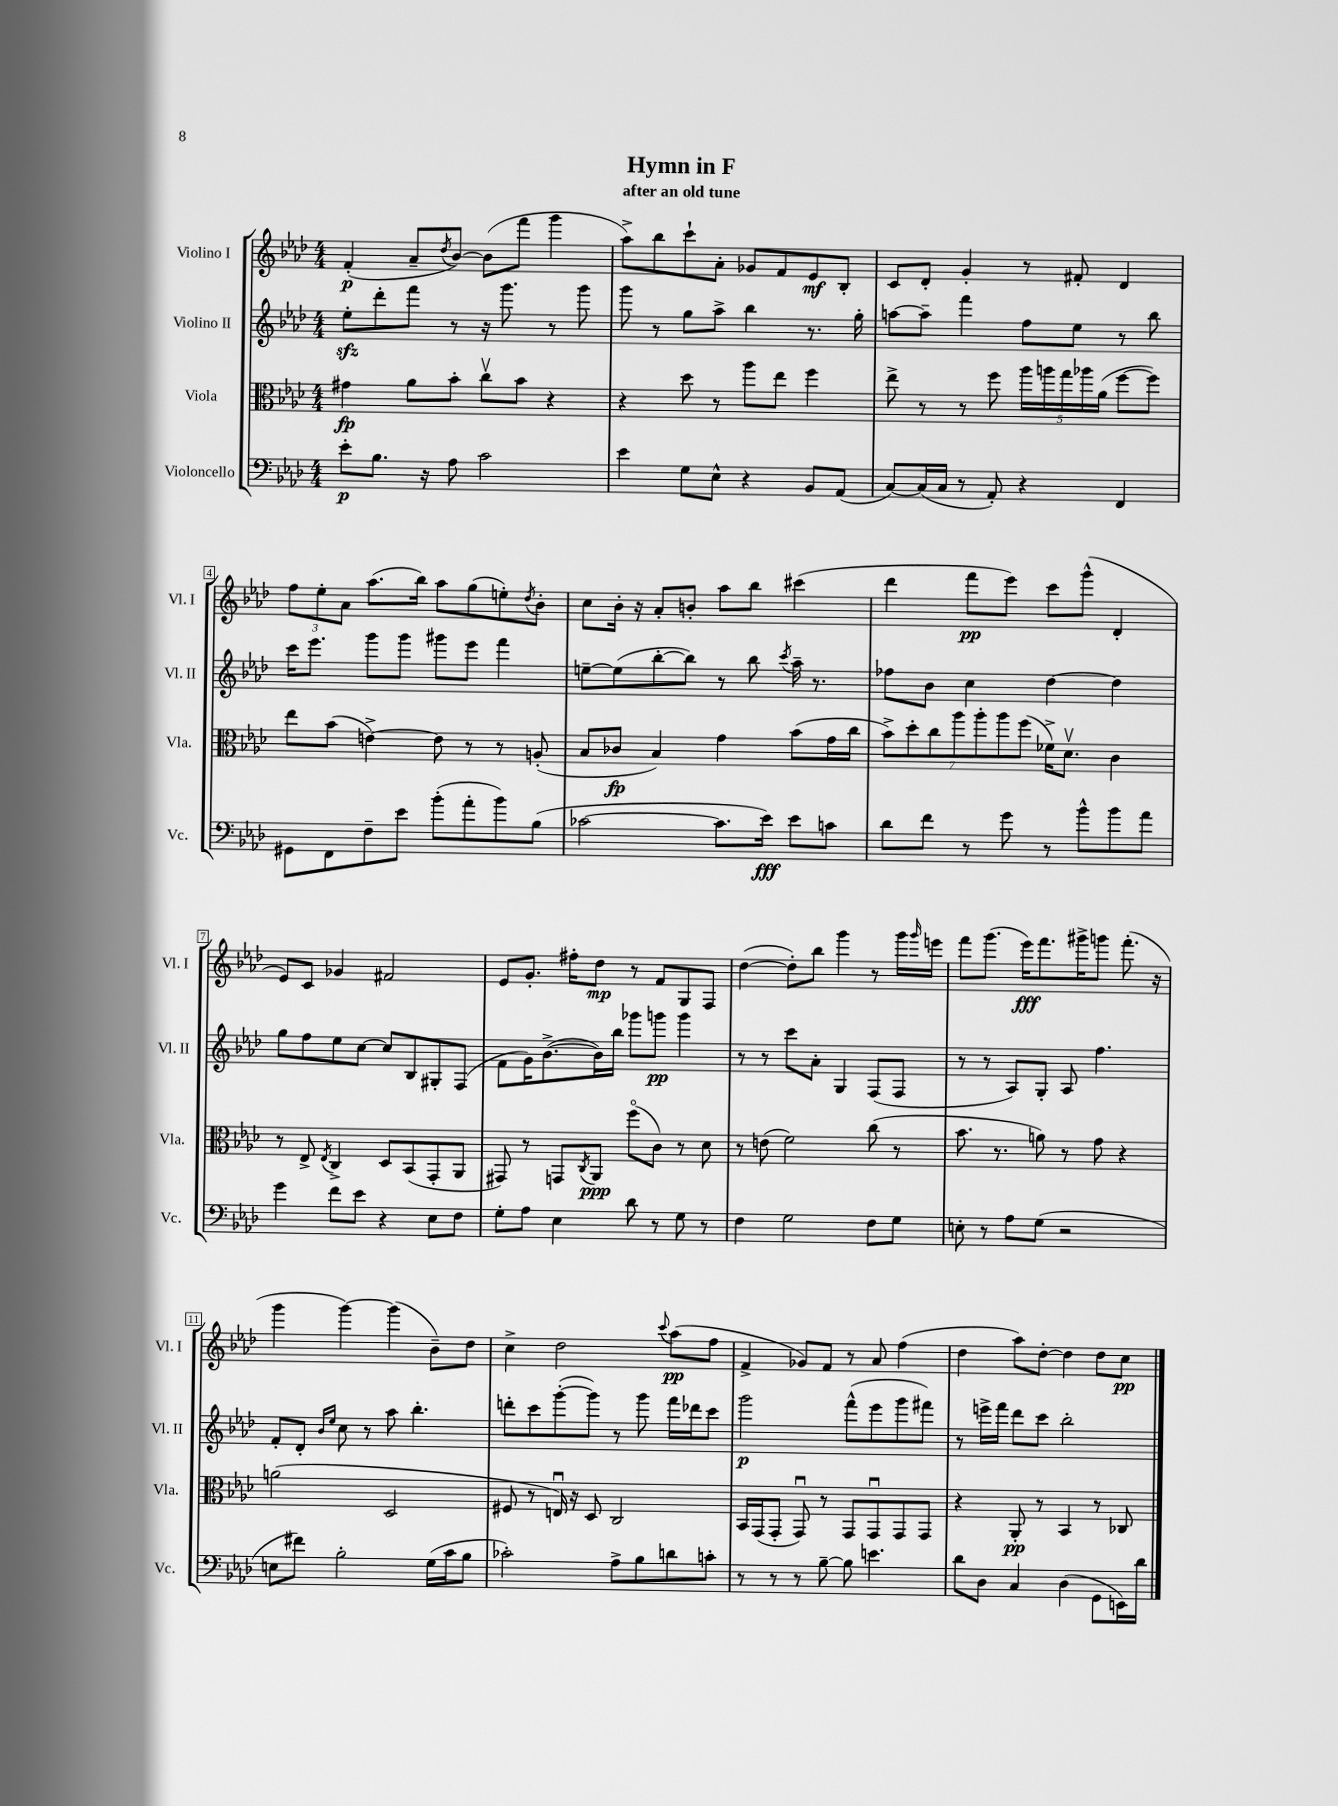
\header { title = "Hymn in F" subtitle = "after an old tune" }
<<
\new StaffGroup <<
\new Staff = "s0" \with { instrumentName = "Violino I" shortInstrumentName = "Vl. I" } {
    \clef treble \key aes \major \numericTimeSignature \time 4/4
    f'4-.\p( aes'8-- \acciaccatura { des''8 } bes'8~) bes'8( f'''8 g'''4 |
    aes''8->) bes''8 c'''8-! aes'8-. ges'8 f'8 ees'8\mf bes8-. |
    c'8 des'8-. g'4-. r8 fis'8-. des'4 |
    \tuplet 3/2 { f''8 ees''8-. aes'8 } aes''8.( bes''16) aes''8 g''8( e''8-.) \acciaccatura { des''8 } bes'8-. |
    c''8 bes'16-. r16 aes'8-. b'8-. aes''8 bes''8 cis'''4( |
    des'''4 f'''8\pp ees'''8) c'''8 g'''8-^( des'4-. |
    ees'8) c'8 ges'4 fis'2 |
    ees'8 g'8.-. fis''16-. des''8\mp r8 f'8 g8 f8 |
    des''4~( des''8-.) bes''8 g'''4 r8 g'''16 \grace { g'''16 } e'''16 |
    f'''8 g'''8.( ees'''16\fff) f'''8. gis'''16-> g'''8 f'''8.-.( r16 |
    g'''4 g'''4~) g'''4( bes'8--) des''8 |
    c''4-> des''2 \appoggiatura { c'''8 } aes''8\pp( f''8 |
    f'4-> ges'8) f'8 r8 aes'8 f''4( |
    des''4 aes''8) des''8~-. des''4 des''8 c''8\pp \bar "|." |
}
\new Staff = "s1" \with { instrumentName = "Violino II" shortInstrumentName = "Vl. II" } {
    \clef treble \key aes \major \numericTimeSignature \time 4/4
    ees''8-.\sfz des'''8-. f'''8 r8 r16 g'''8. r8 g'''8 |
    g'''8 r8 g''8 aes''8-> bes''4 r8. g''16-. |
    a''8~ a''8-- f'''4 f''8 ees''8 r8 bes''8 |
    c'''16 ees'''8. g'''8 g'''8 gis'''8 ees'''8 f'''4 |
    e''8~-- e''8( bes''8~-. bes''8) r8 bes''8 \acciaccatura { c'''8 } aes''16-- r8. |
    fes''8 bes'8 c''4 des''4~ des''4 |
    g''8 f''8 ees''8 c''8~ c''8 bes8 gis8-. f8( |
    f'8 g'16) bes'8.~->( bes'16) bes''16 ges'''8 g'''8\pp g'''4 |
    r8 r8 c'''8 aes'8-. g4 f8( f8 |
    r8 r8 aes8) g8-. aes8 f''4. |
    f'8-. des'8-. \grace { bes'16 ees''16 } c''8 r8 aes''8 bes''4.-. |
    d'''8-. c'''8 g'''8~-.( g'''8) r8 g'''8 f'''16 des'''16 c'''8 |
    g'''2\p f'''8-^( ees'''8 g'''8 fis'''8) |
    r8 e'''16-> f'''16 des'''8 c'''8 bes''2-. \bar "|." |
}
\new Staff = "s2" \with { instrumentName = "Viola" shortInstrumentName = "Vla." } {
    \clef alto \key aes \major \numericTimeSignature \time 4/4
    gis'4\fp aes'8 bes'8-. c''8\upbow bes'8 r4 |
    r4 des''8 r8 aes''8 ees''8 f''4 |
    ees''8-> r8 r8 f''8 \tuplet 5/4 { aes''16 a''16 g''16 aes''16 aes'16( } f''8~ f''8) |
    ees''8 bes'8( e'4~->) e'8 r8 r8 a8-.( |
    bes8 ces'8\fp bes4) g'4 bes'8( g'16 c''16 |
    \tuplet 7/4 { bes'8->) des''8-. c''8 aes''8 aes''8-. aes''8 f''8( } fes'16->) des'8.\upbow c'4 |
    r8 ees8-> \acciaccatura { ees8 } c4-> des8 bes,8( g,8-. aes,8 |
    gis,8) r8 g,8 \acciaccatura { c8 } aes,8\ppp f''8\flageolet( c'8) r8 des'8 |
    r8 e'8( f'2) c''8( r8 |
    bes'8. r8. a'8) r8 g'8 r4 |
    a'2( des2 |
    fis8 r8 e16\downbow) r16 des8 c2 |
    bes,16 g,16( g,8-. g,8\downbow) r8 g,8 g,8\downbow g,8 g,8 |
    r4 aes,8-.\pp r8 bes,4 r8 ces8 \bar "|." |
}
\new Staff = "s3" \with { instrumentName = "Violoncello" shortInstrumentName = "Vc." } {
    \clef bass \key aes \major \numericTimeSignature \time 4/4
    ees'8-.\p bes8. r16 aes8 c'2 |
    ees'4 g8 ees8-^ r4 bes,8 aes,8( |
    c8~) c16( c16 r8 aes,8-.) r4 f,4 |
    gis,8 f,8 f8-- ees'8 bes'8-.( aes'8-. bes'8) bes8( |
    ces'2~ ces'8. ees'16\fff) ees'8 c'8 |
    des'8 f'8 r8 g'8 r8 bes'8-^ bes'8 aes'8 |
    g'4 f'8 ees'8 r4 ees8 f8 |
    g8-. aes8 ees4 des'8 r8 g8 r8 |
    f4 g2 f8 g8 |
    e8-. r8 aes8 g8( r2 |
    e8 fis'8) bes2-. g16( c'16 bes8 |
    ces'2-.) aes8-> bes8 d'8 c'8-. |
    r8 r8 r8 bes8~-- bes8 e'4. |
    des'8 des8 c4 des4( g,8 e,16) des'16 \bar "|." |
}
>>
>>
\layout { \context { \Score \override BarNumber.stencil = #(make-stencil-boxer 0.1 0.3 ly:text-interface::print) } }
